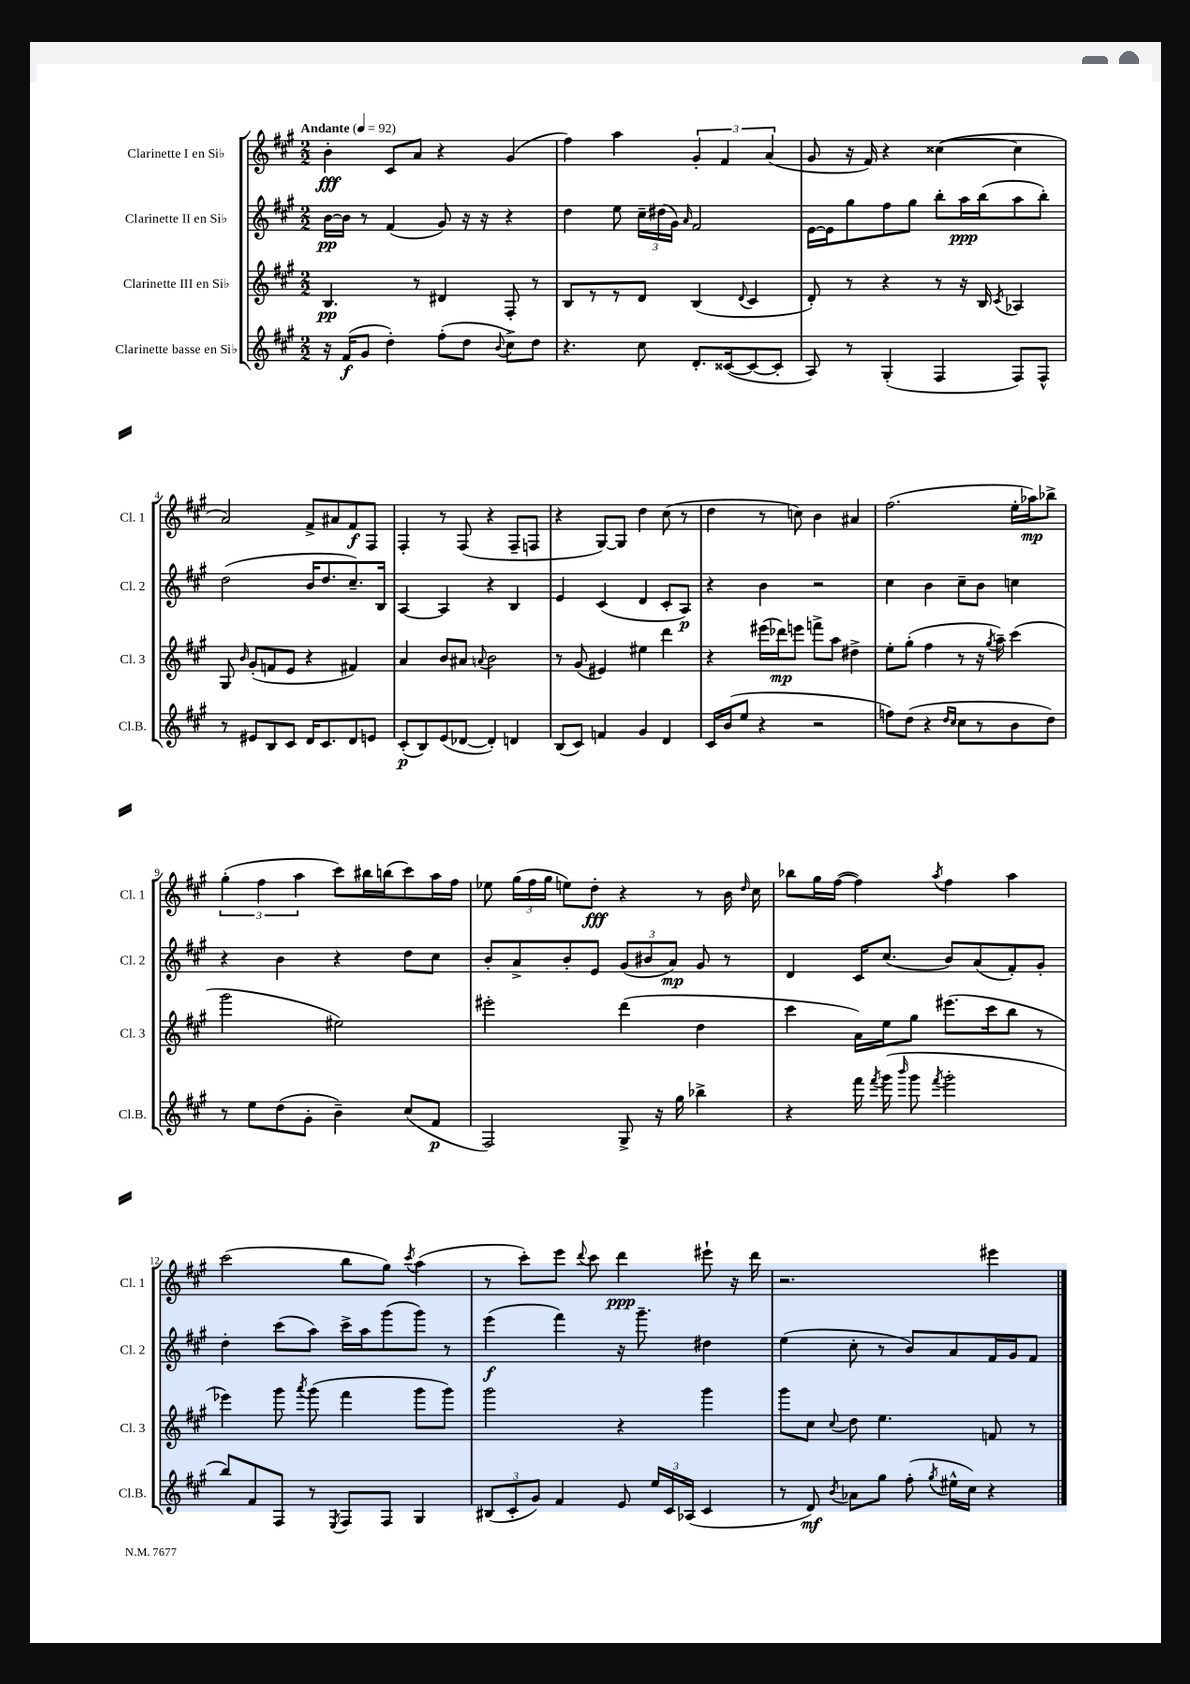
<<
\new StaffGroup <<
\new Staff = "s0" \with { instrumentName = "Clarinette I en Sib" shortInstrumentName = "Cl. 1" } {
    \clef treble \key a \major \numericTimeSignature \time 2/2 \tempo "Andante" 4 = 92
    \autoBeamOff b'4-.\fff cis'8[ a'8] r4 gis'4( |
    fis''4) a''4 \tuplet 3/2 { gis'4-. fis'4 a'4( } |
    gis'8 r16 fis'16) r4 cisis''4~( cisis''4 |
    a'2) fis'8[-> ais'8 fis'8\f fis8] |
    fis4-. r8 fis8( r4 fis8[-- f8] |
    r4 gis8[~) gis8] d''4 cis''8( r8 |
    d''4 r8 c''8) b'4 ais'4 |
    fis''2.( e''16[-. aes''16\mp) bes''8]-> |
    \tuplet 3/2 { gis''4-.( fis''4 a''4 } cis'''8[) bis''16 b''16( cis'''8) a''16 fis''16] |
    ees''8 \tuplet 3/2 { gis''16[( fis''16 gis''16] } e''8[) d''8]-.\fff r4 r8 b'16 \grace { d''16 } cis''16 |
    bes''8[ gis''16 fis''16]~( fis''4) \acciaccatura { a''8 } fis''4 a''4 |
    cis'''2( b''8[ gis''8]) \acciaccatura { cis'''8 } a''4( |
    r8 cis'''8[-.) e'''8] \appoggiatura { d'''8 } cis'''8 d'''4\ppp eis'''8-! r16 d'''16 |
    r2. eis'''4 \bar "|." |
}
\new Staff = "s1" \with { instrumentName = "Clarinette II en Sib" shortInstrumentName = "Cl. 2" } {
    \clef treble \key a \major \numericTimeSignature \time 2/2
    \autoBeamOff b'16[~\pp b'16] r8 fis'4( gis'8) r16 r16 r4 |
    d''4 e''8 \tuplet 3/2 { cis''16[-- dis''16( gis'16]) } \grace { a'16 } fis'2 |
    e'16[~ e'16 gis''8 fis''8 gis''8] b''8[-. a''16\ppp b''16( a''8 b''8]-.) |
    d''2( b'16[ d''8. cis''8.--) b16] |
    a4~ a4 r4 b4 |
    e'4 cis'4( d'4 cis'8[-. a8]\p) |
    r4 b'4 r2 |
    cis''4 b'4 cis''8[-- b'8] c''4 |
    r4 b'4 r4 d''8[ cis''8] |
    b'8[-. a'8-> b'8-. e'8] \tuplet 3/2 { gis'8[( bis'8 a'8]\mp) } gis'8 r8 |
    d'4 cis'16[ cis''8.]( b'8[) a'8( fis'8-.) gis'8]-. |
    d''4-. cis'''8[( a''8]) cis'''16[-> a''16 gis'''8( gis'''8]) r8 |
    e'''4\f( fis'''4) r16 gis'''8.-- dis''4 |
    e''4( cis''8-. r8 b'8[) a'8 fis'16 gis'16 fis'8] \bar "|." |
}
\new Staff = "s2" \with { instrumentName = "Clarinette III en Sib" shortInstrumentName = "Cl. 3" } {
    \clef treble \key a \major \numericTimeSignature \time 2/2
    \autoBeamOff b4.\pp r8 dis'4 fis8-. r8 |
    b8[ r8 r8 d'8] b4( \appoggiatura { d'8 } cis'4 |
    d'8-.) r8 r4 r8 r16 b16 \acciaccatura { cis'8 } aes4 |
    gis8 \grace { b'16 } gis'8[-.( f'8 e'8] r4 fis'4) |
    a'4 b'8[ ais'8] \appoggiatura { a'8 } b'2 |
    r8 gis'8( eis'4) eis''4 d'''4 |
    r4 eis'''16[( des'''16\mp) e'''8] f'''8[-> a''8] dis''4-> |
    e''8[-. gis''8]-.( fis''4 r8 r16 \acciaccatura { gis''8 } a''16--) cis'''4( |
    gis'''2 eis''2) |
    eis'''2-. d'''4( d''4 |
    cis'''4 a'16[) e''16 gis''8] eis'''8.[( cis'''16 b''8] r8 |
    ees'''4) gis'''8 \acciaccatura { a'''8 } gis'''8( fis'''4 gis'''8[ gis'''8]) |
    gis'''2 r4 gis'''4 |
    gis'''8[ cis''8] \appoggiatura { cis''8 } d''8 e''4. f'8 r8 \bar "|." |
}
\new Staff = "s3" \with { instrumentName = "Clarinette basse en Sib" shortInstrumentName = "Cl.B." } {
    \clef treble \key a \major \numericTimeSignature \time 2/2
    \autoBeamOff r16 fis'16[\f( gis'8] d''4-.) fis''8[-.( d''8] \appoggiatura { b'8 } cis''8[->) d''8] |
    r4. cis''8 d'8.[-. cisis'16~( cisis'8~ cisis'8]-. |
    a8) r8 gis4-.( fis4 fis8[) fis8]-^ |
    r8 eis'8[ b8 cis'8] d'16[ cis'8. d'8 e'8] |
    cis'8[-.\p( b8) e'8( des'8]~ des'4-.) d'4 |
    b8[( cis'8]) f'4 gis'4 d'4 |
    cis'16[ b'16( e''8] r4 r2 |
    f''8[) d''8]( r4 \grace { d''16[ cis''16] } cis''8[ r8 b'8 d''8]) |
    r8 e''8[ d''8( gis'8]-. b'4--) cis''8[( fis'8]\p |
    fis2) gis8-> r16 gis''16 bes''4-> |
    r4 fis'''16 \acciaccatura { fis'''8 } gis'''16( \grace { b'''16 } gis'''8 \acciaccatura { fis'''8 } gis'''2-. |
    b''8[) fis'8 fis8] r8 \acciaccatura { e8 } fis8[ fis8] gis4 |
    \tuplet 3/2 { bis8[( cis'8-. gis'8]) } fis'4 e'8 \tuplet 3/2 { e''16[ cis'16 aes16]( } cis'4 |
    r8 d'8\mf) \acciaccatura { b'8 } aes'8[ gis''8] fis''8-.( \acciaccatura { gis''8 } eis''16[-^ cis''16]) r4 \bar "|." |
}
>>
>>
